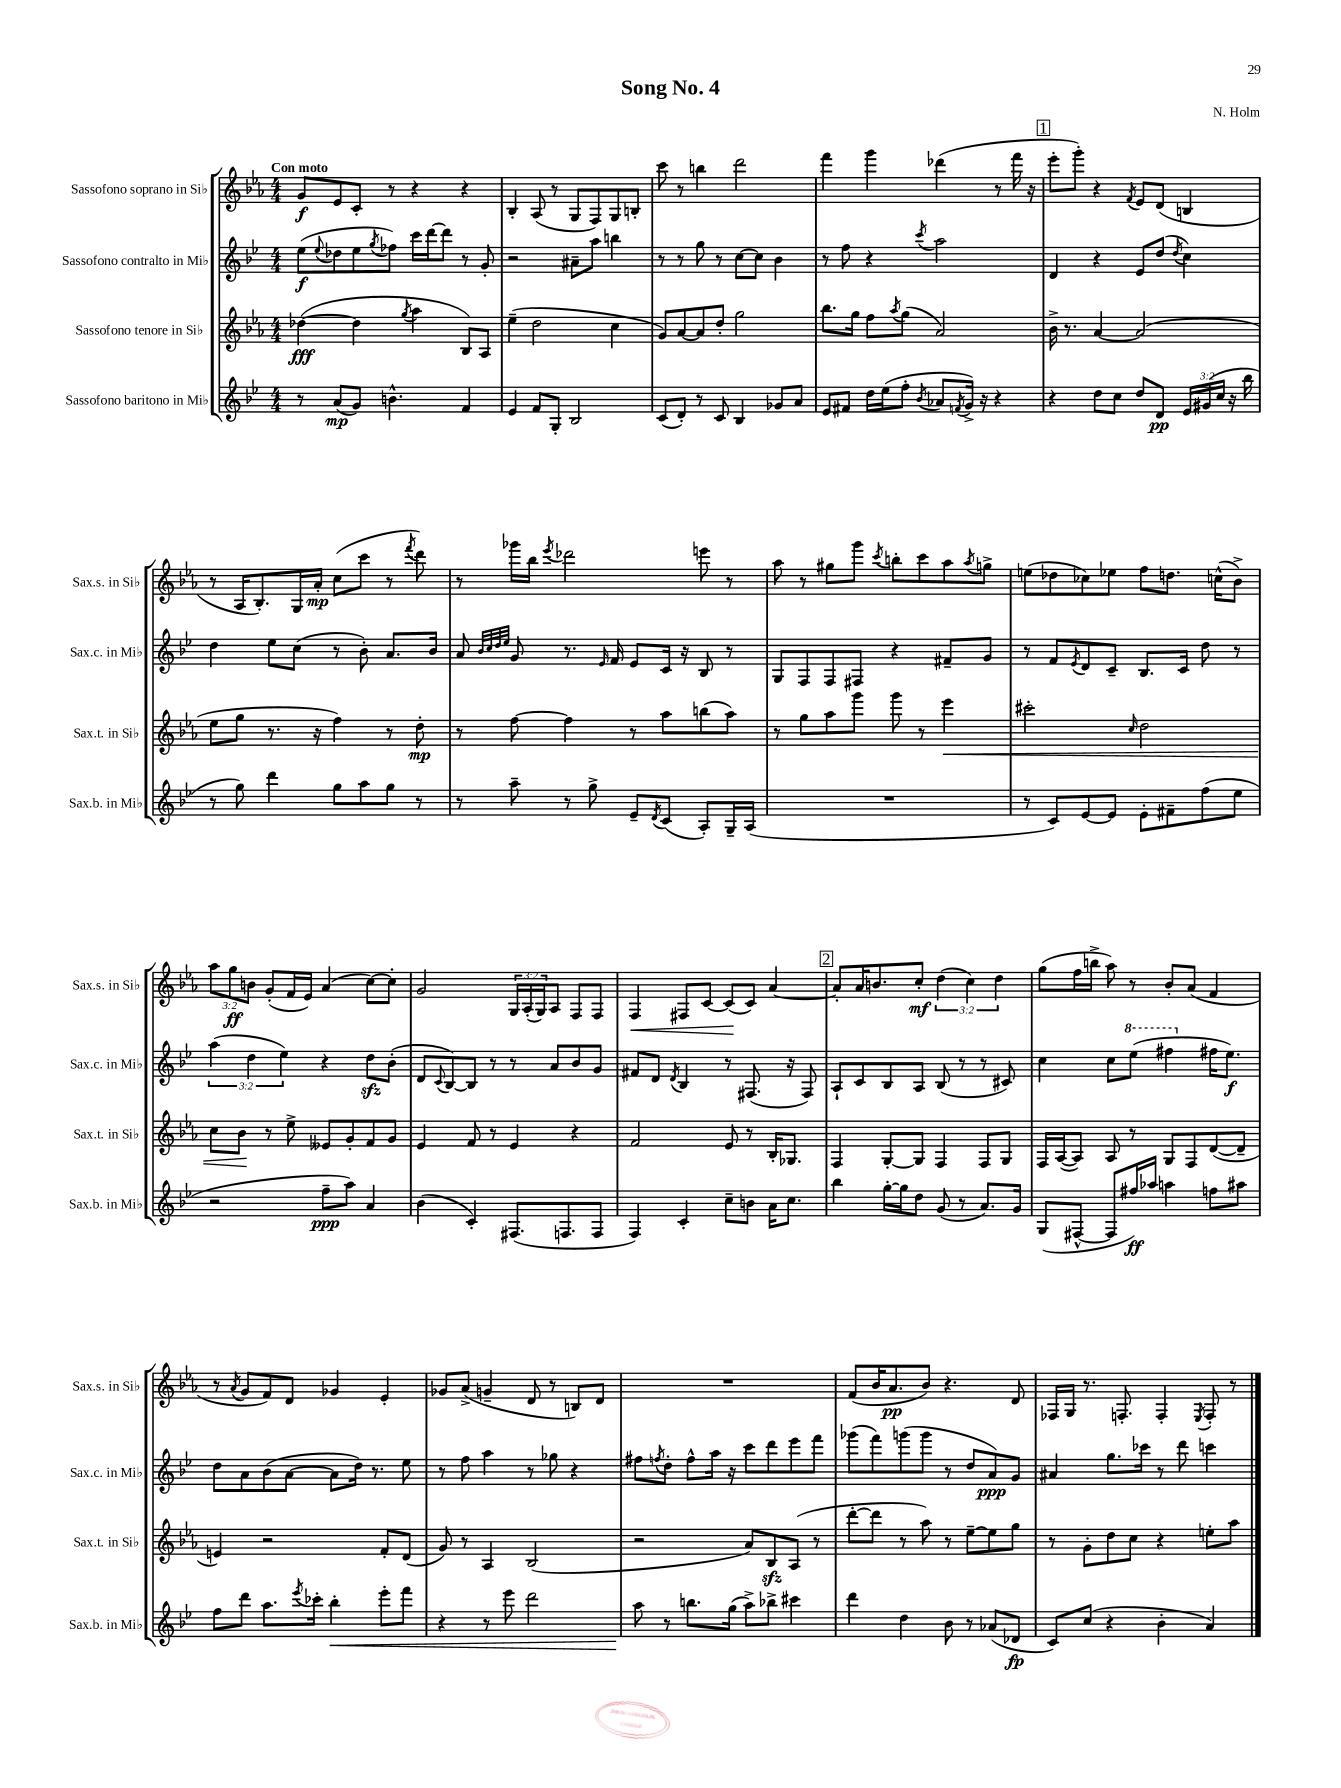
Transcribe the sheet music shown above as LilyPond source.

\header { title = "Song No. 4" composer = "N. Holm" }
<<
\new StaffGroup <<
\new Staff = "s0" \with { instrumentName = "Sassofono soprano in Sib" shortInstrumentName = "Sax.s. in Sib" } {
    \clef treble \key ees \major \numericTimeSignature \time 4/4 \override Staff.TupletNumber.text = #tuplet-number::calc-fraction-text \tempo "Con moto"
    g'8\f ees'8 c'8-. r8 r4 r4 |
    bes4-. aes8( r8 g8 f8) g8 b8-. |
    c'''8 r8 b''4 d'''2 |
    f'''4 g'''4 des'''4( r8 f'''16 r16 |
    \mark \markup { \box "1" } ees'''8-. g'''8-.) r4 \acciaccatura { f'8 } ees'8 d'8( b4 |
    r8 aes16 bes8.-.) g16 aes'16-.\mp c''8( c'''8 r8 \acciaccatura { f'''8 } d'''8) |
    r8 ges'''16 bes''16 \acciaccatura { ees'''8 } des'''2 e'''8 r8 |
    aes''8 r8 gis''8 g'''8 \acciaccatura { c'''8 } b''8-. c'''8 aes''8 \acciaccatura { aes''8 } g''8-> |
    e''8( des''8 ces''8) ees''8 f''8 d''8. c''16-^( bes'8->) |
    \tuplet 3/2 { aes''8 g''8\ff b'8 } g'8-.( f'16 ees'16) aes'4( c''8~) c''8-. |
    g'2 \tuplet 3/2 { g16 aes16-.( g16) } aes8 f8 f8 |
    f4\< fis8 c'8~ c'8\!( c'8) aes'4~ |
    \mark \markup { \box "2" } aes'8-. aes'16 b'8. c''8-.\mf \tuplet 3/2 { d''4( c''4) d''4 } |
    g''8( f''16 b''16-> aes''8) r8 bes'8-. aes'8( f'4 |
    r8 \acciaccatura { aes'8 } g'8 f'8) d'8 ges'4 ees'4-. |
    ges'8 aes'8->( g'4-- d'8 r8 b8) d'8 |
    R1 |
    f'8( bes'16 aes'8.\pp bes'8) r4. d'8 |
    fes16 g16 r8. f8.-. f4-. \acciaccatura { ees8 } f8-. r8 \bar "|." |
}
\new Staff = "s1" \with { instrumentName = "Sassofono contralto in Mib" shortInstrumentName = "Sax.c. in Mib" } {
    \clef treble \key bes \major \numericTimeSignature \time 4/4 \override Staff.TupletNumber.text = #tuplet-number::calc-fraction-text
    ees''8\f( \appoggiatura { ees''8 } des''8 ees''8 \acciaccatura { g''8 } fes''8) c'''16 d'''16~ d'''8 r8 g'8-. |
    r2 ais'8-- a''8 b''4 |
    r8 r8 g''8 r8 c''8~ c''8 bes'4 |
    r8 f''8 r4 \acciaccatura { c'''8 } a''2 |
    \mark \markup { \box "1" } d'4 r4 ees'8 d''8( \acciaccatura { d''8 } c''4) |
    d''4 ees''8 c''8( r8 bes'8-.) a'8. bes'16 |
    a'8 \grace { bes'32 c''32 d''32 ees''32 } g'8 r8. \grace { ees'16 } f'16 ees'8 c'16 r16 bes8 r8 |
    g8 f8 f8 fis8 r4 fis'8-- g'8 |
    r8 f'8 \acciaccatura { ees'8 } d'8 c'8-- bes8. c'16 d''8 r8 |
    \tuplet 3/2 { a''4( d''4 ees''4) } r4 d''8\sfz bes'8-.( |
    d'8 \appoggiatura { c'8 } bes8~) bes8 r8 r8 a'8 bes'8 g'8 |
    fis'8 d'8 \acciaccatura { d'8 } bes4 r8 fis8.( r16 fis8) |
    \mark \markup { \box "2" } a8-! c'8 bes8 a8 bes8( r8 r8 cis'8) |
    c''4 c''8 \ottava #1 ees'''8( fis'''4 \ottava #0 fis''16 ees''8.\f) |
    d''8 a'8 bes'8( a'8~ a'8 d''16) r8. ees''8 |
    r8 f''8 a''4 r8 ges''8 r4 |
    fis''8 \acciaccatura { f''8 } d''8-. f''8-^ a''16 r16 c'''8 d'''8 ees'''8 f'''8 |
    ges'''8( f'''8) g'''8( g'''8 r8 d''8 a'8\ppp) g'8 |
    ais'4 g''8. ces'''16 r8 d'''8 c'''4 \bar "|." |
}
\new Staff = "s2" \with { instrumentName = "Sassofono tenore in Sib" shortInstrumentName = "Sax.t. in Sib" } {
    \clef treble \key ees \major \numericTimeSignature \time 4/4
    des''4~\fff( des''4 \acciaccatura { g''8 } aes''4 bes8) aes8 |
    ees''4--( d''2 c''4 |
    g'8) aes'8~ aes'8 d''8-. g''2 |
    bes''8. g''16 f''8 \acciaccatura { aes''8 } g''8( aes'2) |
    \mark \markup { \box "1" } bes'16-> r8. aes'4~ aes'2( |
    ees''8 g''8 r8. r16 f''4) r8 d''8-.\mp |
    r8 f''8~ f''4 r8 aes''8 b''8( aes''8) |
    r8 g''8 aes''8 g'''8 g'''8 r8 ees'''4\< |
    cis'''2-. \grace { c''16 } d''2 |
    c''8 bes'8\! r8 ees''8-> eeses'8 g'8-. f'8 g'8 |
    ees'4 f'8 r8 ees'4 r4 |
    f'2 ees'8 r8 bes16-. ges8. |
    \mark \markup { \box "2" } f4 g8~-. g8 f4 f8 g8 |
    f16 aes16~( aes8) aes8 r8 g8 f8 d'8~( d'8-- |
    e'4) r2 f'8-. d'8( |
    g'8) r8 aes4 bes2( |
    r2 aes'8) bes8\sfz aes8( r8 |
    d'''8~-. d'''8 r8 aes''8) r8 ees''8~-- ees''8 g''8 |
    r8 g'8-. d''8 c''8 r4 e''8-. aes''8 \bar "|." |
}
\new Staff = "s3" \with { instrumentName = "Sassofono baritono in Mib" shortInstrumentName = "Sax.b. in Mib" } {
    \clef treble \key bes \major \numericTimeSignature \time 4/4 \override Staff.TupletNumber.text = #tuplet-number::calc-fraction-text
    r8 a'8\mp( g'8) b'4.-^ f'4 |
    ees'4 f'8 g8-. bes2 |
    c'8( d'8-.) r8 c'8 bes4 ges'8 a'8 |
    ees'8 fis'8 d''16 ees''16( f''8-. \acciaccatura { bes'8 } aes'8 \acciaccatura { f'8 } g'16->) r16 r4 |
    \mark \markup { \box "1" } r4 d''8 c''8 d''8 d'8\pp \tuplet 3/2 { ees'16 gis'16( c''16 } r16 bes''16 |
    r8 g''8) d'''4 g''8 a''8 g''8 r8 |
    r8 a''8-- r8 g''8-> ees'8-- \acciaccatura { d'8 } c'8( a8-.) g16-- a16( |
    R1 |
    r8 c'8) ees'8~ ees'8 ees'8-. fis'8-- f''8( ees''8 |
    r2 f''8--\ppp a''8) a'4 |
    bes'4( c'4-.) fis8.( f8. f8 |
    f4) c'4-. c''8-- b'8 a'16 c''8. |
    \mark \markup { \box "2" } bes''4 g''16~-. g''16 d''8 g'8( r8 a'8.) g'16 |
    g8( fis8~-^ fis8 fis''16\ff) aes''16 a''4 f''8 ais''8 |
    f''8 d'''8 a''8. \acciaccatura { ees'''8 } ces'''16-. bes''4-.\< ees'''8-. f'''8 |
    r4 r8 ees'''8 d'''2 |
    a''8\! r8 b''8. g''16( a''8->) bes''8-> cis'''4 |
    d'''4 d''4 bes'8 r8 aes'8( des'8\fp |
    c'8) c''8( r4 bes'4-. a'4) \bar "|." |
}
>>
>>
\layout { \context { \Score \remove "Bar_number_engraver" } }
